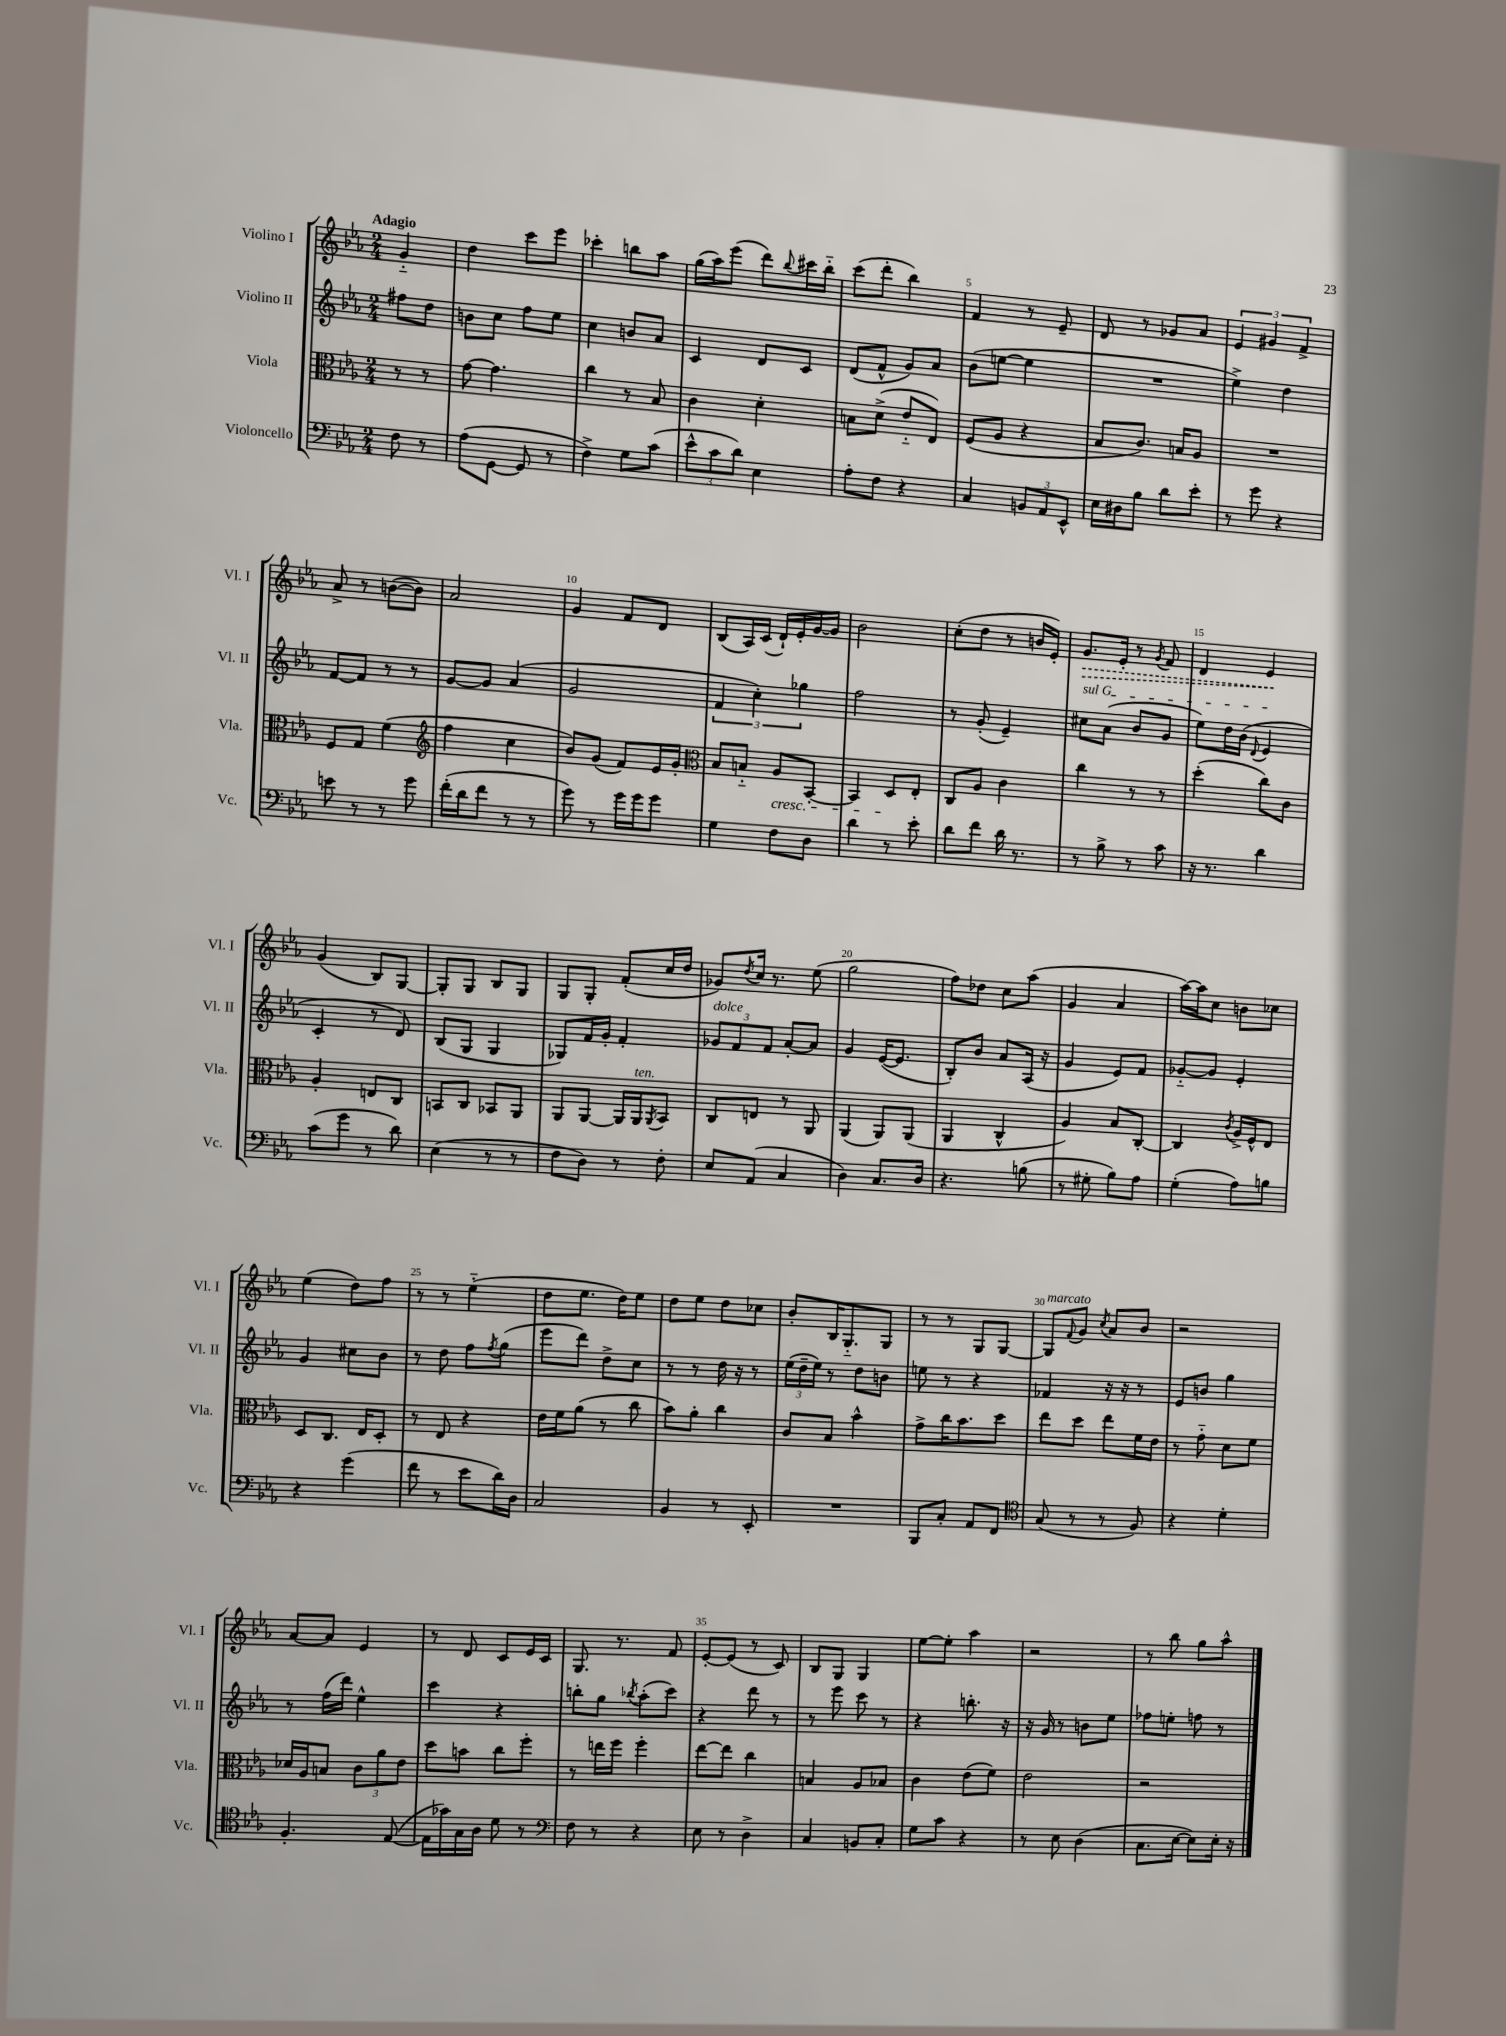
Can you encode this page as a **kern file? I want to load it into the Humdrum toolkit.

**kern	**kern	**kern	**kern	**dynam
*part4	*part3	*part2	*part1	*part1
*staff4	*staff3	*staff2	*staff1	*staff1
*I"Violoncello	*I"Viola	*I"Violino II	*I"Violino I	*
*I'Vc.	*I'Vla.	*I'Vl. II	*I'Vl. I	*
*clefF4	*clefC3	*clefG2	*clefG2	*
*k[b-e-a-]	*k[b-e-a-]	*k[b-e-a-]	*k[b-e-a-]	*
*M2/4	*M2/4	*M2/4	*M2/4	*
=	=	=	=	=
!	!	!	!LO:TX:a:B:t=Adagio	!
8F\	8r	8ff#X\L	4g/	.
8r	8r	8dd\J	.	.
=1	=1	=1	=1	=1
(8A-\L	[8g\	8bn\L	4dd\	.
[8GG\J	4.g\]	8cc\J	.	.
8GG/]	.	8ff\L	8ccc\L	.
8r	.	8ee-\J	8eee-\J	.
=2	=2	=2	=2	=2
4F^\)	4cc\	4cc\	4ccc-X'\	.
8G\L	8r	8bn/L	8bbn\L	.
(8c\J	8B-/	8a-/J	8aa-\J	.
=3	=3	=3	=3	=3
12e-^^\L	4c\	4c/	(16gg\LL	.
.	.	.	16aa-\J)	.
12c\	.	.	.	.
.	.	.	(8eee-\J	.
12d\J)	.	.	.	.
4E-\	4d'\	8d/L	8ddd\L)	.
.	.	.	8qqbb-/	.
.	.	8c/J	16ccc#X\L	.
.	.	.	16bb-\JJ	.
=4	=4	=4	=4	=4
8A-'\L	8Bn\L	(8d/L	(8ccc\L	.
8F\J	(8d^\J	8f^^/J	8ddd'\J	.
4r	8e-/L	8g/L)	4bb-\)	.
.	8E-/J)	8a-/J	.	.
=5	=5	=5	=5	=5
4C/	(8F/L	(8b-\L	4f/	.
.	8A-/J	[8een\J	.	.
12BBn/L	4r	4ee\]	8r	.
12AA-/	.	.	.	.
.	.	.	8e-~/	.
12EE-^^/J	.	.	.	.
=6	=6	=6	=6	=6
16E-\LL	8B-/L	2r	8d/	.
16D#X\J	.	.	.	.
8B-\J	8.c/J)	.	8r	.
8d\L	.	.	8g-X/L	.
.	16Bn/KL	.	.	.
8e-'\J	8A-/J	.	8a-/J	.
=7	=7	=7	=7	=7
8r	2r	4ee-^\)	6e-/	.
8g\	.	.	.	.
.	.	.	6g#X/	.
4r	.	4dd\	.	.
.	.	.	6f^/	.
!!LO:LB:g=z
=8	=8	=8	=8	=8
8en\	8F/L	[8f/L	8a-^/	.
8r	8G/J	8f/J]	8r	.
8r	(4f\	8r	([8bn\L	.
8g\	.	8r	8b\J])	.
=9	=9	=9	=9	=9
*	*clefG2	*	*	*
(16f'\LL	4ff\	[8g/L	2a-/	.
16d\J	.	.	.	.
8f\J	.	8g/J]	.	.
8r	4cc\	(4a-/	.	.
8r	.	.	.	.
=10	=10	=10	=10	=10
8g\)	8b-/L)	2g/	4g/	.
8r	(8g/J	.	.	.
16g\LL	8f/L)	.	8f/L	.
16g\J	.	.	.	.
8g\J	16e-/L	.	8d/J	.
.	16g'/JJ	.	.	.
=11	=11	=11	=11	=11
*	*clefC3	*	*	*
4G\	8B-/L	6f/	(8B-/L	.
.	8Bn/J	.	16A-/L)	.
.	.	6cc'\)	.	.
.	.	.	(16c/JJ	.
!	!LO:TX:b:i:t=cresc.	!	!	!
8F\L	8A-/L	.	16d`/LL)	.
.	.	.	16e-'/	.
.	.	6gg-X\	.	.
8D\J	[8BB-'/J	.	[16g/	.
.	.	.	16g/JJ]	.
=12	=12	=12	=12	=12
4d\	4BB-/]	2ff\	2b-\	.
8r	8D/L	.	.	.
8e-'\	8E-'/J	.	.	.
=13	=13	=13	=13	=13
8d\L	8C/L	8r	(8cc'\L	.
8f\J	8A-/J	(8g'/	8dd\J	.
16d\	4c\	4e-~/)	8r	.
8.r	.	.	.	.
.	.	.	16bn/LL	.
.	.	.	16e-'/JJ)	.
=14	=14	=14	=14	=14
!	!	!LO:TX:a:i:t=sul G	!	!
!	!	!	!	!LO:HP:b
8r	4cc\	8cc#X\L	8.g/L	>
8B-^\	.	(8a-\J	.	.
.	.	.	16e-'/Jk	.
8r	8r	8b-/L	8r	.
.	.	.	8qg/	.
8c\	8r	8g/J	8f/	.
=15	=15	=15	=15	=15
16r	(4dd'\	8ee-\L)	4d/	.
8.r	.	.	.	.
.	.	16dd\L	.	.
.	.	(16b-\JJ	.	.
.	.	8qqd/	.	.
4d\	8cc\L)	4e-/	4e-/	.
.	8c\J	.	.	.
.	.	.	.	]
!!LO:LB:g=z
=16	=16	=16	=16	=16
(8c\L	4A-'/	4c'/	(4g/	.
8g\J	.	.	.	.
8r	8En/L	8r	8B-/L)	.
8d\)	8C/J	8d/)	[8G/J	.
=17	=17	=17	=17	=17
(4E-\	8BBn/L	(8B-/L	8G'/L]	.
.	8C/J	8G/J	8G/J	.
8r	8BB-X/L	4G/	8B-/L	.
8r	8AA-/J	.	8G/J	.
=18	=18	=18	=18	=18
8F\L	8AA-/L	8G-X/L)	8G/L	.
8D\J)	[8AA-/J	16f/L	8G'/J	.
.	.	16g'/JJ	.	.
8r	16AA-/LL]	4f'/	(8f'/L	.
!	!LO:TX:a:i:t=ten.	!	!	!
.	16AA-/J	.	.	.
.	8qAA-/	.	.	.
8F'\	8BB-/J	.	16cc/L	.
.	.	.	16dd/JJ	.
=19	=19	=19	=19	=19
!	!	!LO:TX:a:i:t=dolce	!	!
8E-/L	8C/L	12g-X/L	8g-X/L)	.
.	.	12f/	.	.
.	.	.	8qdd/	.
(8AA-/J	8En/J	.	16cc/Jk	.
.	.	12f/J	.	.
.	.	.	8.r	.
4C/	8r	[8a-'/L	.	.
.	8AA-/	8a-/J]	(8ee-\	.
=20	=20	=20	=20	=20
4D\)	(4AA-/	4g/	2gg\	.
8.C/L	8AA-/L)	([16e-/KL	.	.
.	.	8.e-/J]	.	.
.	(8AA-/J	.	.	.
16D/Jk	.	.	.	.
=21	=21	=21	=21	=21
4.r	4AA-/	8B-'/L)	8ff\L)	.
.	.	8b-/J	8dd-X\J	.
.	4C^^/	8a-/L	8cc\L	.
(8Bn\	.	(16A-/Jk	(8aa-\J	.
.	.	16r	.	.
=22	=22	=22	=22	=22
8r	4A-/)	4g/	4g/	.
8G#X'\	.	.	.	.
8B-\L)	8B-/L	8e-/L)	4a-/	.
8A-\J	[8C'/J	8f/J	.	.
=23	=23	=23	=23	=23
(4G'\	4C/]	[8g-X/L	[16aa-\LL)	.
.	.	.	16aa-\J]	.
.	.	8g-/J]	8cc\J	.
.	8qc/	.	.	.
8A-\L)	16A-^/LL	4e-'/	8bn\L	.
.	16F^^/J	.	.	.
8Bn\J	8E-/J	.	8cc-X\J	.
!!LO:LB:g=z
=24	=24	=24	=24	=24
4r	8D/L	4g/	(4ee-\	.
.	8.C/J	.	.	.
(4g\	.	8cc#X\L	8dd\L)	.
.	16E-/KL	.	.	.
.	8D'/J	8b-\J	8ff\J	.
=25	=25	=25	=25	=25
8f\	8r	8r	8r	.
8r	8E-/	8dd\	8r	.
8e-\L	4r	8ff\L	(4ee-\	.
.	.	8qff/	.	.
16d\L)	.	(8gg\J	.	.
16D\JJ	.	.	.	.
=26	=26	=26	=26	=26
2C/	16e-\LL	8eee-\L	8dd\L	.
.	16f\J	.	.	.
.	(8a-\J	8ddd\J)	8.ee-\J	.
.	8r	8dd^\L	.	.
.	.	.	16dd\KL)	.
.	8cc\	8cc\J	8ee-\J	.
=27	=27	=27	=27	=27
4BB-/	8b-\L)	8r	8dd\L	.
.	8a-'\J	8r	8ee-\J	.
8r	4cc\	16dd\	8dd\L	.
.	.	16r	.	.
8EE-'/	.	8r	8cc-X\J	.
=28	=28	=28	=28	=28
2r	8c/L	(24ee-\LL	8b-'/L	.
.	.	24dd~\	.	.
.	.	24ee-\JJ)	.	.
.	8B-/J	8r	16B-/K	.
.	.	.	8.G/	.
.	4b-^^\	8dd\L	.	.
.	.	8bn\J	8G/J	.
=29	=29	=29	=29	=29
8BBB-/L	8g^\L	8een\	8r	.
8C'/J	16cc\K	8r	8r	.
.	8.b-\	.	.	.
8AA-/L	.	4r	8G/L	.
8FF/J	8dd\J	.	[8G/J	.
=30	=30	=30	=30	=30
*clefC4	*	*	*	*
!	!	!	!LO:TX:a:i:t=marcato	!
(8G/	8ee-\L	4f-X/	8G/L]	.
.	.	.	8qqf/	.
8r	8dd\J	.	8g/J	.
.	.	.	8qcc/	.
8r	8ee-\L	16r	8a-/L	.
.	.	16r	.	.
8F/)	16f\L	8r	8b-/J	.
.	16e-\JJ	.	.	.
=31	=31	=31	=31	=31
4r	8r	8e-/L	2r	.
.	8g\	8bn/J	.	.
4d'\	8d\L	4gg\	.	.
.	8f\J	.	.	.
!!LO:LB:g=z
=32	=32	=32	=32	=32
4.F'/	16d-X/LL	8r	[8a-/L	.
.	16A-/J	.	.	.
.	8Bn/J	(16ff\LL	8a-/J]	.
.	.	16ddd\JJ)	.	.
.	12c\L	4ee-^^\	4e-/	.
.	12a-\	.	.	.
([8E-/	.	.	.	.
.	12e-\J	.	.	.
=33	=33	=33	=33	=33
16E-\LL]	8dd\L	4ccc\	8r	.
16g-X\)	.	.	.	.
16G\	8bn\J	.	8d/	.
16A-\JJ	.	.	.	.
8d\	8cc\L	4r	8c/L	.
8r	8ff'\J	.	16e-/L	.
.	.	.	16c/JJ	.
=34	=34	=34	=34	=34
*clefF4	*	*	*	*
8F\	8r	8bbn'\L	8.G/	.
8r	16een\LL	8gg\J	.	.
.	16ff\JJ	.	8.r	.
.	.	8qbb-X/	.	.
4r	4ff'\	(8aa-'\L	.	.
.	.	8ccc\J)	8f/	.
=35	=35	=35	=35	=35
8E-\	[8ee-\L	4r	[8e-'/L	.
8r	8ee-\J]	.	(8e-/J]	.
4D^\	4cc\	8ddd\	8r	.
.	.	8r	8c/)	.
=36	=36	=36	=36	=36
4C/	4Bn/	8r	8B-/L	.
.	.	8eee-\	8G/J	.
8BBn/L	8A-/L	8ccc\	4G/	.
8C'/J	8B-X/J	8r	.	.
=37	=37	=37	=37	=37
8G\L	4c\	4r	[8ee-\L	.
8c\J	.	.	8ee-'\J]	.
4r	(8e-\L	8.bbn'\	4aa-\	.
.	8f\J)	.	.	.
.	.	16r	.	.
=38	=38	=38	=38	=38
8r	2e-\	16r	2r	.
.	.	16g/	.	.
8E-\	.	8r	.	.
(4D\	.	8bn\L	.	.
.	.	8ee-\J	.	.
=39	=39	=39	=39	=39
8.C\L	2r	8ff-X\L	8r	.
.	.	8een'\J	8bb-\	.
[16E-\Jk	.	.	.	.
8E-\L])	.	8ffn\	8gg\L	.
16E-'\Jk	.	8r	8aa-^^\J	.
16r	.	.	.	.
==	==	==	==	==
*-	*-	*-	*-	*-
